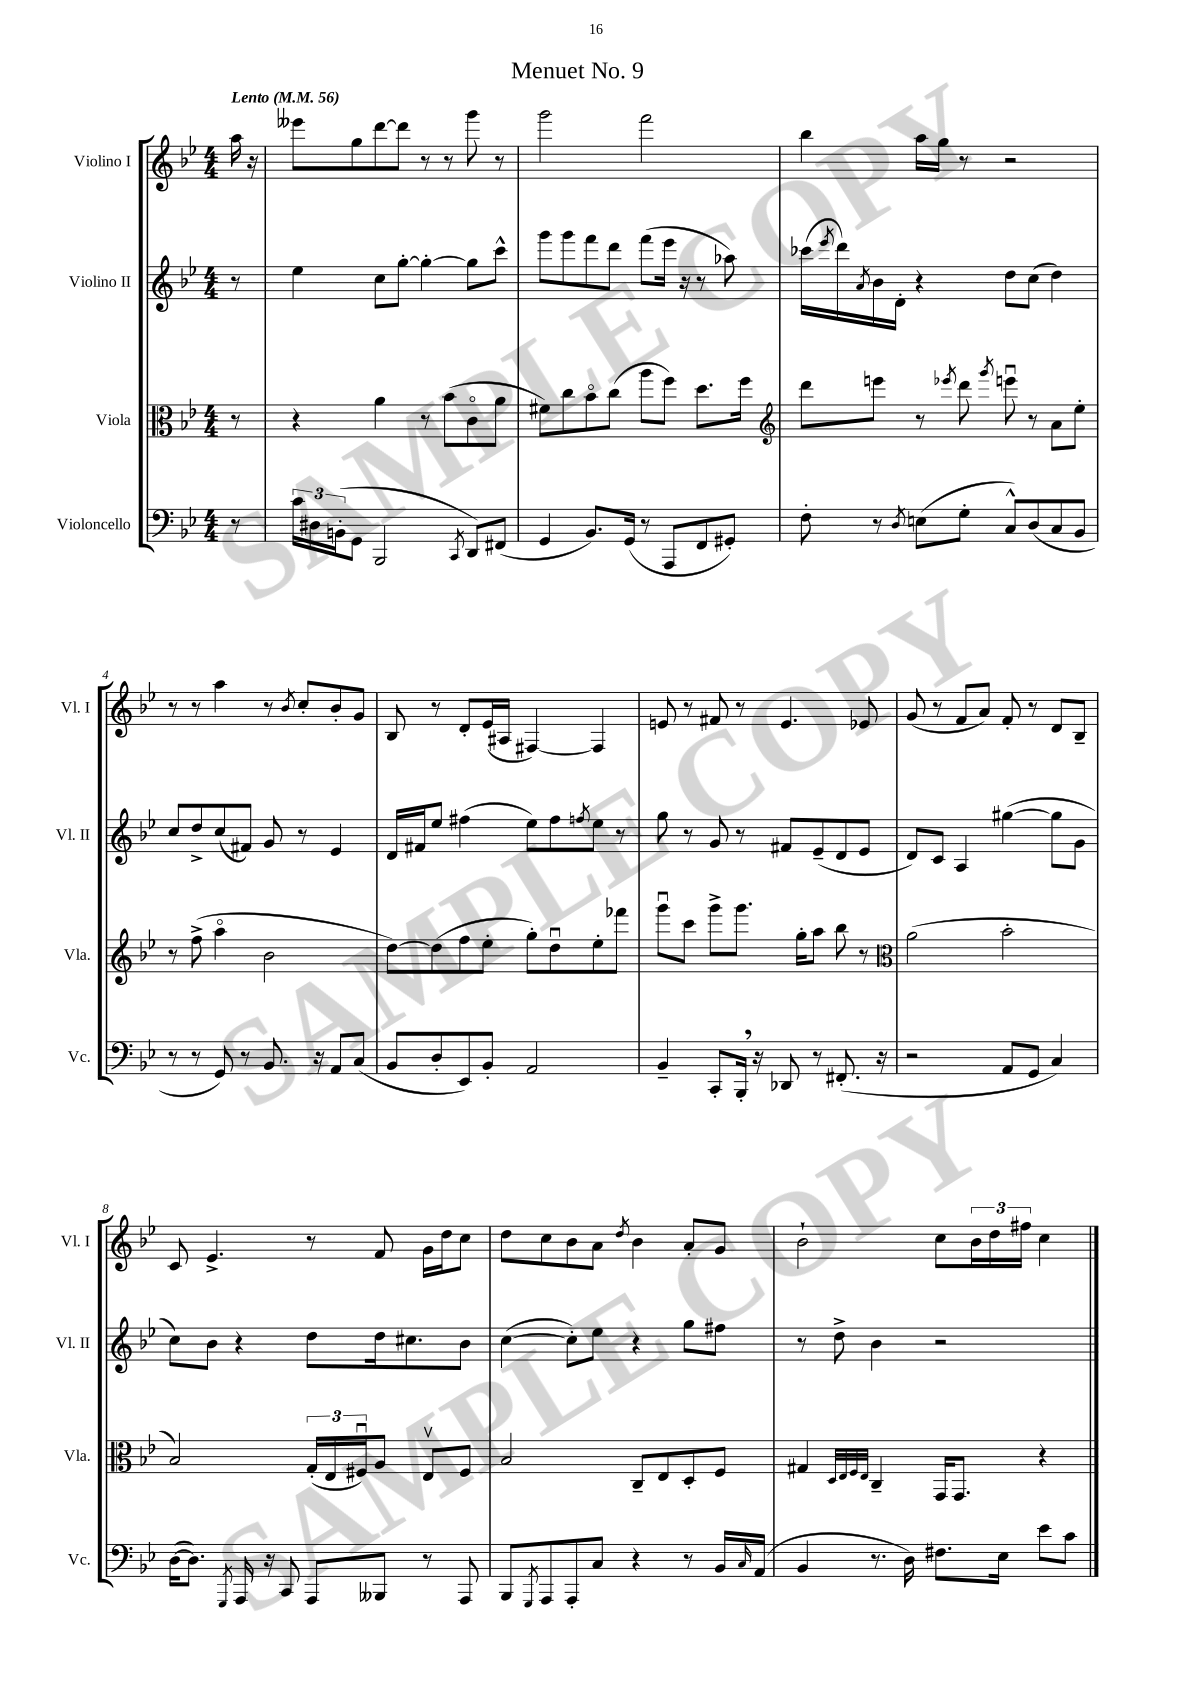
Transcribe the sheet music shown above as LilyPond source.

\header { title = "Menuet No. 9" }
<<
\new StaffGroup <<
\new Staff = "s0" \with { instrumentName = "Violino I" shortInstrumentName = "Vl. I" } {
    \clef treble \key bes \major \numericTimeSignature \time 4/4 \partial 8 \tempo "Lento" 4 = 56
    a''16 r16 |
    eeses'''8 g''8 d'''8~ d'''8 r8 r8 g'''8 r8 |
    g'''2 f'''2 |
    bes''4 a''16 g''16 r8 r2 |
    r8 r8 a''4 r8 \acciaccatura { bes'8 } c''8-. bes'8-. g'8 |
    bes8 r8 d'8-. ees'16( ais16 fis4~) fis4 |
    e'8 r8 fis'8 r8 e'4. ees'8 |
    g'8( r8 f'8 a'8) f'8-. r8 d'8 bes8-- |
    c'8 ees'4.-> r8 f'8 g'16 d''16 c''8 |
    d''8 c''8 bes'8 a'8 \acciaccatura { d''8 } bes'4 a'8-. g'8 |
    bes'2-! c''8 \tuplet 3/2 { bes'16 d''16 fis''16 } c''4 \bar "|." |
}
\new Staff = "s1" \with { instrumentName = "Violino II" shortInstrumentName = "Vl. II" } {
    \clef treble \key bes \major \numericTimeSignature \time 4/4 \partial 8
    r8 |
    ees''4 c''8 g''8~-. g''4~-. g''8 c'''8-^ |
    g'''8 g'''8 f'''8 d'''8 f'''8( ees'''16 r16 r8 aes''8) |
    ces'''16( \acciaccatura { ees'''8 } d'''16) \acciaccatura { a'8 } bes'16 d'16-. r4 d''8 c''8( d''4) |
    c''8 d''8-> c''8( fis'8) g'8 r8 ees'4 |
    d'16 fis'16 ees''8 fis''4( ees''8) fis''8 \acciaccatura { f''8 } ees''8 r8 |
    g''8 r8 g'8 r8 fis'8 ees'8--( d'8 ees'8 |
    d'8) c'8 a4 gis''4~( gis''8 g'8 |
    c''8) bes'8 r4 d''8 d''16 cis''8. bes'8 |
    c''4~( c''8-.) ees''8 r4 g''8 fis''8 |
    r8 d''8-> bes'4 r2 \bar "|." |
}
\new Staff = "s2" \with { instrumentName = "Viola" shortInstrumentName = "Vla." } {
    \clef alto \key bes \major \numericTimeSignature \time 4/4 \partial 8
    r8 |
    r4 a'4 r8 bes'8( c'8\flageolet a'8 |
    fis'8) c''8 bes'8\flageolet c''8( a''8 f''8) d''8. f''16 |
    \clef treble d'''8 e'''8 r8 \acciaccatura { ees'''8 } d'''8 \acciaccatura { g'''8 } e'''8\downbow r8 a'8 ees''8-. |
    r8 f''8->( a''4\flageolet bes'2 |
    d''8~) d''8( f''8 ees''8-. g''8-.) d''8\downbow ees''8-. fes'''8 |
    g'''8\downbow c'''8 g'''8-> g'''8. g''16-. a''8 bes''8 r8 |
    \clef alto a'2( bes'2-. |
    bes2) \tuplet 3/2 { g16-.( ees16 fis16\downbow) } a8 ees8\upbow fis8 |
    bes2 c8-- ees8 d8-. f8 |
    gis4 \grace { d32 ees32 f32 ees32 } c4-- g,16 g,8. r4 \bar "|." |
}
\new Staff = "s3" \with { instrumentName = "Violoncello" shortInstrumentName = "Vc." } {
    \clef bass \key bes \major \numericTimeSignature \time 4/4 \partial 8
    r8 |
    \tuplet 3/2 { c'16 dis16 b,16-.( } g,8 bes,,2 \acciaccatura { c,8 } d,8) fis,8( |
    g,4 bes,8.) g,16( r8 a,,8 f,8 gis,8-.) |
    f8-. r8 \acciaccatura { d8 } e8( g8-. c8-^) d8( c8 bes,8 |
    r8 r8 g,8) r8 bes,8. r16 a,8 c8( |
    bes,8 d8-. ees,8) bes,8-. a,2 |
    bes,4-- c,8-. bes,,16-. \breathe r16 des,8 r8 fis,8.-.( r16 |
    r2 a,8 g,8 c4) |
    d16~( d8.) \acciaccatura { g,,8 } a,,16 r16 c,8 a,,8 beses,,8 r8 a,,8 |
    bes,,8 \acciaccatura { g,,8 } a,,8 a,,8-. c8 r4 r8 bes,16 \grace { c16 } a,16( |
    bes,4 r8. d16) fis8. ees16 ees'8 c'8 \bar "|." |
}
>>
>>
